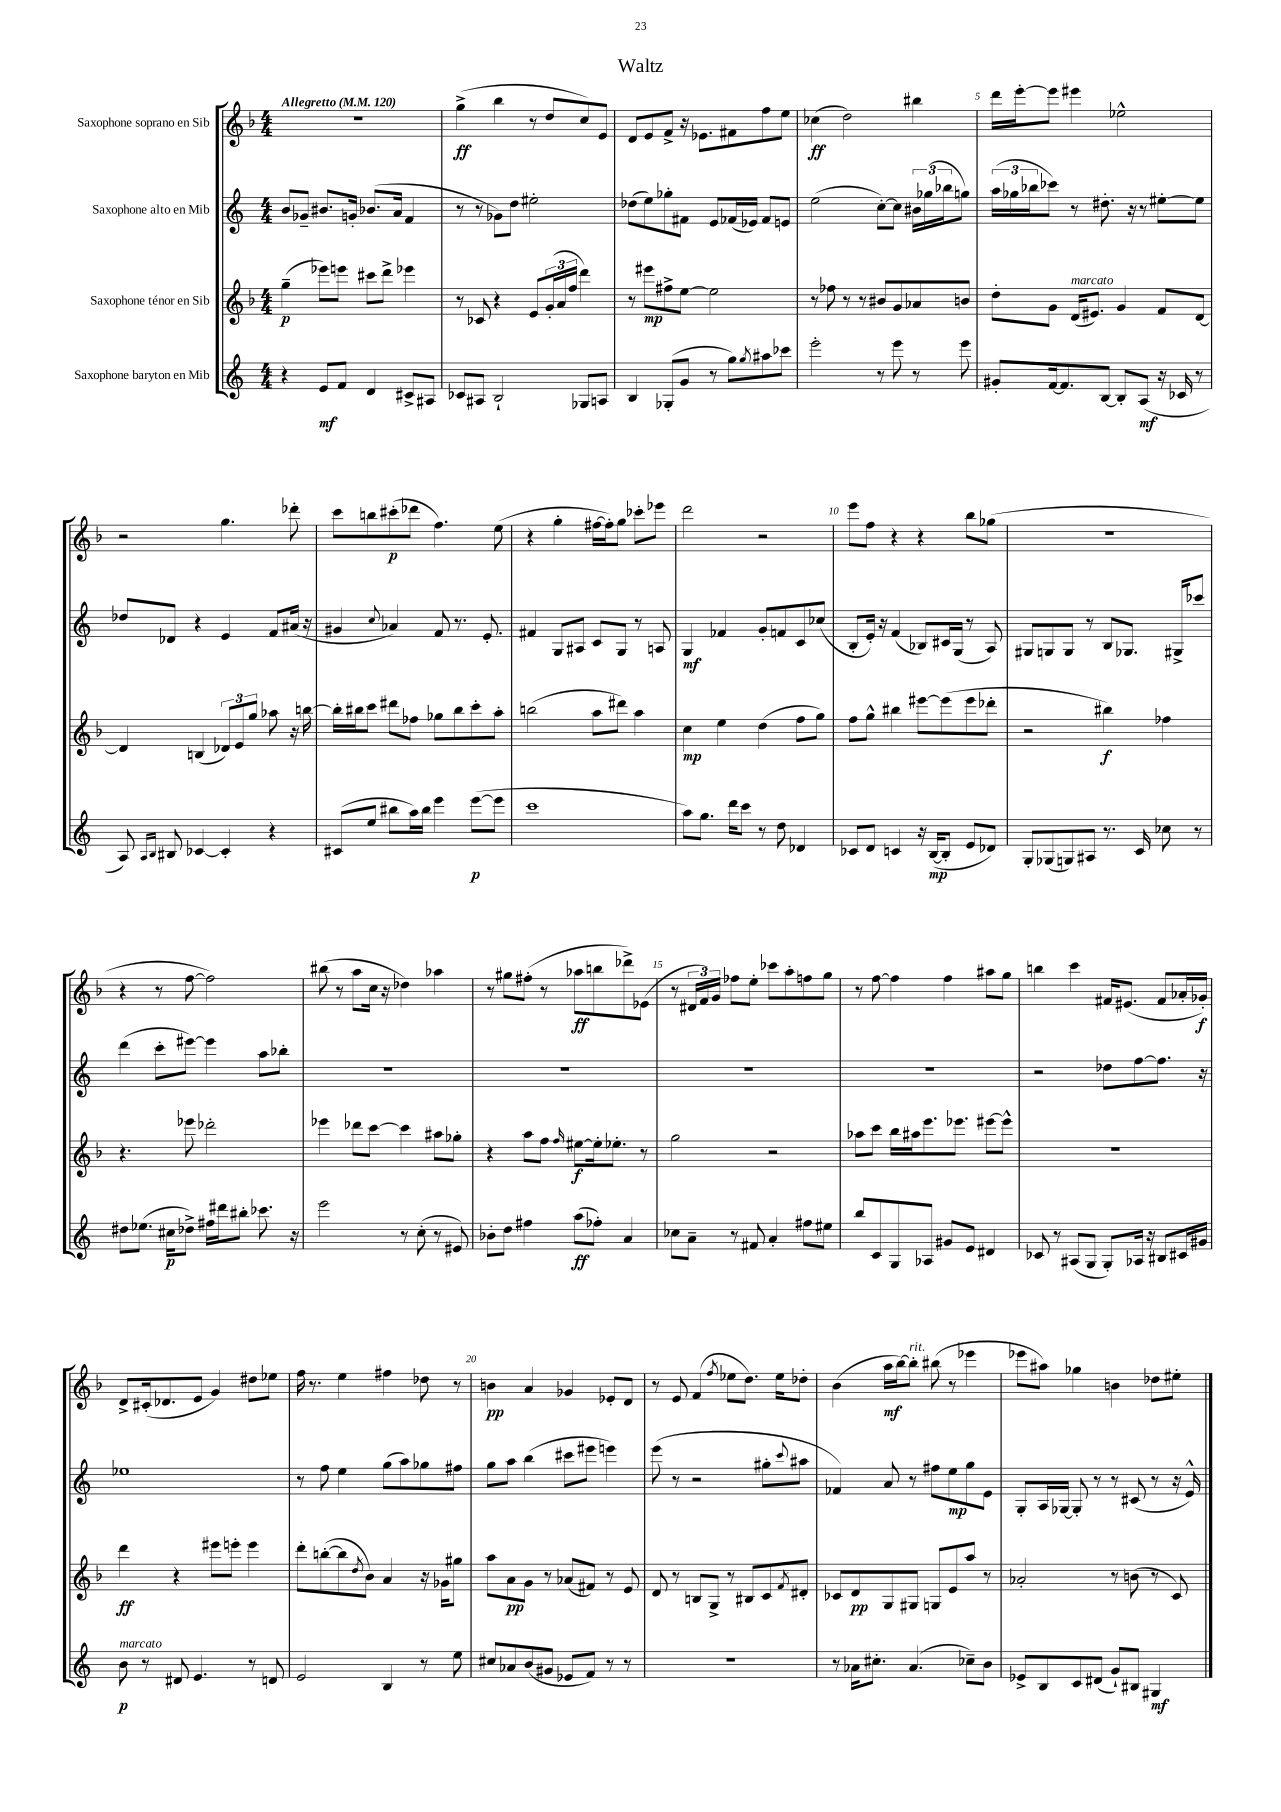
\header { title = "Waltz" }
<<
\new StaffGroup <<
\new Staff = "s0" \with { instrumentName = "Saxophone soprano en Sib" } {
    \clef treble \key f \major \numericTimeSignature \time 4/4 \tempo "Allegretto" 4 = 120
    R1 |
    g''4->\ff( bes''4 r8 d''8 c''8) e'8 |
    d'8 e'8 f'8-> r16 ees'8. fis'8 f''8 e''8 |
    ces''4\ff( d''2) bis''4 |
    d'''16 e'''16~-. e'''8 eis'''4 ees''2-^ |
    r2 g''4. des'''8-. |
    c'''8 b''8 cis'''8-.\p( des'''8 f''4.) e''8( |
    r4 g''4-. fis''16~ fis''16-.) g''8 ces'''8-. ees'''8 |
    d'''2 r2 |
    e'''8 f''8 r4 r4 bes''8 ges''8( |
    R1 |
    r4 r8 f''8~ f''2) |
    bis''8( r8 a''8 c''16 r16 des''4) aes''4 |
    r8 gis''8 fis''8-.( r8 aes''8\ff b''8 des'''8->) ees'8( |
    r8 \tuplet 3/2 { dis'16 f'16) g'16 } fes''8 e''8-. ces'''8 a''8-. f''8 g''8 |
    r8 f''8~ f''4 f''4 ais''8 g''8 |
    b''4 c'''4 fis'16 eis'8.( fis'8 aes'16-. ges'16-.\f) |
    d'8-> cis'16-.( des'8. e'8 g'4) dis''8 ees''8 |
    f''16 r8. e''4 fis''4 des''8 r8 |
    b'4\pp a'4 ges'4 ees'8-. d'8 |
    r8 e'8 f'4( \acciaccatura { f''8 } ees''8 d''8.) ees''16 des''8-. |
    bes'4( a''16\mf bes''16~) bes''8-.^\markup { \italic "rit." } bis''8( r8 ees'''4 |
    ees'''8 ais''8) ges''4 b'4 des''8 eis''8-. \bar "|." |
}
\new Staff = "s1" \with { instrumentName = "Saxophone alto en Mib" } {
    \clef treble \key c \major \numericTimeSignature \time 4/4
    b'8 ges'8-- bis'8. g'16-. bes'8.( a'16 f'4 |
    r8 r8 ges'8) d''8 eis''2-. |
    des''8( e''8) ges''8-. fis'8 e'8 fes'16( ees'16) fes'8 e'8 |
    e''2( c''8~-.) c''8 \tuplet 3/2 { bis'16 ges''16( bes''16 } g''8) |
    \tuplet 3/2 { a''16( ges''16 bes''16 } ces'''8) r8 dis''8.-. r16 r8 eis''8~-. eis''8 |
    des''8 des'8 r4 e'4 f'8 ais'16( r16 |
    gis'4 \appoggiatura { c''8 } aes'4) f'8 r8. e'8.-. |
    fis'4 g8 ais8 c'8 g8 r8 a8 |
    g4\mf fes'4 g'8-. f'8 c'8 ces''8( |
    b8-. e'16-.) r16 f'4( bes8) cis'16 g16( r8 a8) |
    gis8 g8 g8 r8 b8 ges8. gis16-> ces'''8 |
    d'''4( c'''8-. eis'''8~) eis'''4 a''8 bes''8-. |
    R1 |
    R1 |
    R1 |
    R1 |
    r2 des''8 f''8~ f''8. r16 |
    ees''1 |
    r8 f''8 e''4 g''8( a''8) ges''8 fis''8 |
    g''8 a''8 b''4( cis'''8 eis'''8 e'''4) |
    e'''8( r8 r2 gis''8-. \appoggiatura { c'''8 } ais''8 |
    fes'4) a'8 r8 fis''8 e''8\mp g''8 e'8 |
    g8-. a16 ges16~ ges8-. r8 r8 cis'8( r8 r16 e'16-^) \bar "|." |
}
\new Staff = "s2" \with { instrumentName = "Saxophone ténor en Sib" } {
    \clef treble \key f \major \numericTimeSignature \time 4/4
    g''4--\p( ees'''8) e'''8 cis'''8 d'''8-> ees'''4 |
    r8 ces'8 r4 e'8 \tuplet 3/2 { g'16-.( a'16 f''16 } d'''4) |
    r8 eis'''8\mp fis''8-> e''8~ e''2 |
    r8 fes''8 r8 r8 bis'8 g'8 aes'8 b'8 |
    d''8-. g'8 d'16^\markup { \italic "marcato" }( eis'8.) g'4 f'8 d'8~ |
    d'4 b4( \tuplet 3/2 { des'8) e'8 g''8 } aes''8 r16 b''16~ |
    b''16-. bis''16 c'''8 dis'''8 fes''8 ges''8 bis''8 c'''8-. a''8-. |
    b''2( a''8 dis'''8) a''4 |
    c''4\mp e''4 d''4( f''8 g''8) |
    f''8 g''8-^ bis''4 eis'''8~ eis'''8( eis'''8 des'''8-. |
    r2 bis''4\f) fes''4 |
    r4. ees'''8 des'''2-. |
    ees'''4 des'''8 c'''8~ c'''4 ais''8 ges''8-. |
    r4 a''8 f''8 \grace { f''16 } eis''8~\f eis''16-. ees''8.-. r8 |
    g''2 r2 |
    aes''8 c'''8 bes''16 ais''16 e'''8. ees'''8. eis'''8~ eis'''8-^ |
    R1 |
    d'''4\ff r4 eis'''8 e'''8-. e'''4 |
    d'''8-. b''8~-.( b''8 \acciaccatura { d''8 } bes'8) a'4 r16 ges'16 gis''8 |
    a''8 a'8\pp g'8 r8 aes'8( fis'8) r8 e'8 |
    d'8 r8 b8 g8-> r8 bis8 c'8 \acciaccatura { f'8 } dis'8-. |
    ces'8 d'8\pp g8 gis8 g8 e'8 a''8 r8 |
    aes'2-. r8 b'8( r8 c'8) \bar "|." |
}
\new Staff = "s3" \with { instrumentName = "Saxophone baryton en Mib" } {
    \clef treble \key c \major \numericTimeSignature \time 4/4
    r4 e'8\mf f'8 d'4 cis'8-> ais8 |
    ces'8 ais8 b2-! ges8 a8 |
    b4 ges8-.( g'8 r8 g''8) \acciaccatura { g''8 } ais''8 ces'''8 |
    e'''2-. r8 e'''8 r8 e'''8 |
    gis'8-. f'16~ f'8. b8~ b8-. a8\mf( r16 ces'16 r8 |
    a8) \grace { a16 b16 } bis8 ces'4~ ces'4-. r4 |
    cis'8( e''8 bis''8 a''16) bis''16 e'''4 e'''8~\p( e'''8 |
    c'''1 |
    a''8) g''8. d'''16 c'''8 r8 d''8 des'4 |
    ces'8 d'8 c'4 r16 b16~\mp( b8-. e'8 des'8) |
    g8-. ges8( g8) ais8 r8. c'16 ces''8 r8 |
    dis''8 ees''8.( cis''16\p des''8->) fis''16 dis'''16 bis''8-. ces'''8. r16 |
    e'''2 r8 c''8-.( r8 eis'8) |
    bes'8-. d''8 fis''4 a''8\ff( fes''8-.) a'4 |
    ces''8 a'8-- r8 fis'8 a'4-. fis''8 eis''8 |
    b''8 c'8 g8 aes8 gis'8 e'8 dis'4 |
    ces'8 r8 ais8( g8 g8-.) aes16 r16 bis8 cis'16 gis'16 |
    b'8\p^\markup { \italic "marcato" } r8 dis'8 e'4. r8 d'8 |
    e'2 b4 r8 e''8 |
    cis''8 aes'8 b'8( gis'8 ees'8 f'8) r8 r8 |
    R1 |
    r8 aes'16 cis''8.-. aes'4.( ces''8--) b'8 |
    ees'8-> b8 c'8 dis'8( g'8-!) bis8 gis4\mf \bar "|." |
}
>>
>>
\layout { \context { \Score \override BarNumber.break-visibility = ##(#f #t #t) barNumberVisibility = #(every-nth-bar-number-visible 5) } }
